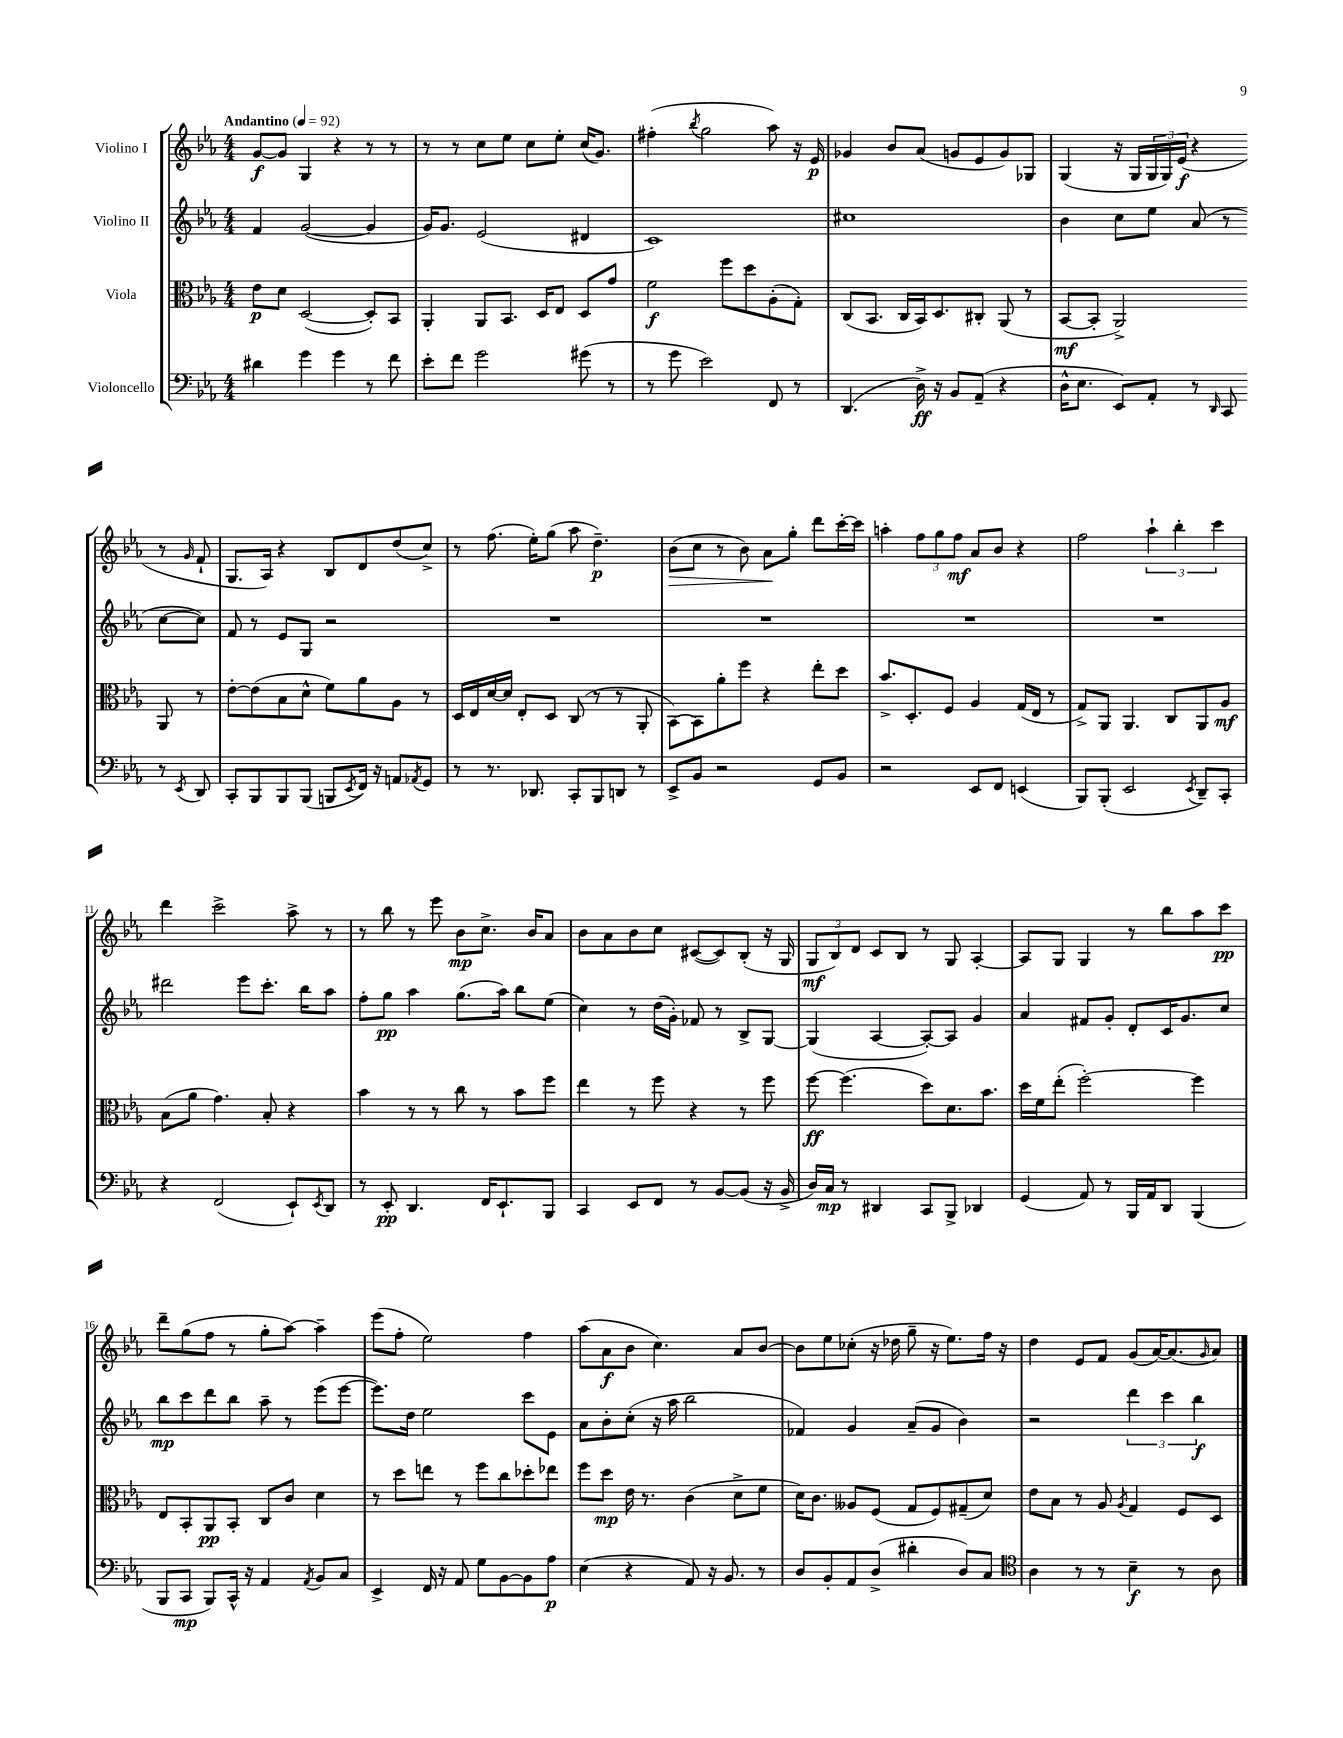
<<
\new StaffGroup <<
\new Staff = "s0" \with { instrumentName = "Violino I" } {
    \clef treble \key ees \major \numericTimeSignature \time 4/4 \tempo "Andantino" 4 = 92
    g'8~\f g'8 g4 r4 r8 r8 |
    r8 r8 c''8 ees''8 c''8 ees''8-. c''16( g'8.) |
    fis''4-.( \acciaccatura { bes''8 } g''2 aes''8) r16 ees'16\p |
    ges'4 bes'8 aes'8( g'8 ees'8 g'8) ges8 |
    g4( r16 g16 \tuplet 3/2 { g16 g16) ees'16\f( } r4 r8 \grace { g'16 } f'8-! |
    g8. aes16) r4 bes8 d'8 d''8( c''8->) |
    r8 f''8.( ees''16-.) g''8( aes''8 d''4.--\p) |
    bes'8\>( c''8 r8 bes'8) aes'8\! g''8-. d'''8 c'''16~-. c'''16 |
    a''4-. \tuplet 3/2 { f''8 g''8 f''8\mf } aes'8 bes'8 r4 |
    f''2 \tuplet 3/2 { aes''4-! bes''4-. c'''4 } |
    d'''4 c'''2-> aes''8-> r8 |
    r8 bes''8 r8 ees'''8 bes'8\mp c''8.-> bes'16 aes'8 |
    bes'8 aes'8 bes'8 c''8 cis'8~( cis'8) bes8-.( r16 g16 |
    \tuplet 3/2 { g8\mf bes8) d'8 } c'8 bes8 r8 g8 aes4~-. |
    aes8 g8 g4 r8 bes''8 aes''8 c'''8\pp |
    d'''8-- g''8( f''8 r8 g''8-. aes''8~) aes''4-- |
    ees'''8( f''8-. ees''2) f''4 |
    aes''8( aes'8\f bes'8 c''4.) aes'8 bes'8~ |
    bes'8 ees''8 ces''8-.( r16 des''16 g''8-- r16 ees''8.) f''16 r16 |
    d''4 ees'8 f'8 g'8( aes'16~) aes'8.( \grace { g'16 } aes'8) \bar "|." |
}
\new Staff = "s1" \with { instrumentName = "Violino II" } {
    \clef treble \key ees \major \numericTimeSignature \time 4/4
    f'4 g'2~( g'4 |
    g'16) g'8. ees'2( dis'4 |
    c'1) |
    cis''1 |
    bes'4 c''8 ees''8 aes'8( r8 c''8~ c''8) |
    f'8 r8 ees'8 g8 r2 |
    R1 |
    R1 |
    R1 |
    R1 |
    dis'''2 ees'''8 c'''8.-. bes''16 aes''8 |
    f''8-. g''8\pp aes''4 g''8.( aes''16) bes''8 ees''8( |
    c''4) r8 d''16( g'16-.) fes'8 r8 bes8-> g8~ |
    g4( aes4~ aes8~-.) aes8 g'4 |
    aes'4 fis'8 g'8-. d'8-. c'16 g'8. c''8 |
    bes''8\mp c'''8 d'''8 bes''8 aes''8-- r8 ees'''8( ees'''8~ |
    ees'''8.) d''16 ees''2 c'''8 ees'8 |
    aes'8 bes'8-. c''8-.( r16 aes''16 bes''2 |
    fes'4) g'4 aes'8--( g'8 bes'4) |
    r2 \tuplet 3/2 { d'''4 c'''4 bes''4\f } \bar "|." |
}
\new Staff = "s2" \with { instrumentName = "Viola" } {
    \clef alto \key ees \major \numericTimeSignature \time 4/4
    ees'8\p d'8 d2~( d8-.) bes,8 |
    aes,4-. aes,8 bes,8. d16 ees8 d8 g'8 |
    f'2\f f''8 d''8 aes8-.( g8-.) |
    c8( bes,8. c16 bes,16) d8. cis8-. aes,8( r8 |
    bes,8~\mf bes,8-. aes,2->) aes,8 r8 |
    ees'8~-. ees'8( bes8 d'8-^ f'8) aes'8 aes8 r8 |
    d16 ees16 d'16~ d'16 ees8-. d8 c8( r8 r8 aes,8-. |
    bes,8~) bes,8 aes'8-. f''8 r4 ees''8-. d''8 |
    bes'8.-> d8.-. f8 aes4 g16( ees16 r8 |
    g8->) aes,8 aes,4. c8 aes,8 aes8\mf |
    bes8( aes'8 g'4.) bes8-. r4 |
    bes'4 r8 r8 c''8 r8 bes'8 f''8 |
    ees''4 r8 f''8 r4 r8 f''8 |
    f''8~\ff f''4.( d''8) d'8. bes'8. |
    d''16 f'16 ees''8-.( f''2~-.) f''4 |
    ees8 bes,8-. aes,8\pp bes,8-. c8 c'8 d'4 |
    r8 d''8 e''8 r8 f''8 c''8 des''8-. ees''8 |
    f''8 d''8\mp ees'16 r8. c'4( d'8-> f'8 |
    d'16) c'8. aeses8 f8( g8 f8) gis8--( d'8) |
    ees'8 bes8 r8 aes8 \acciaccatura { aes8 } g4 f8 d8 \bar "|." |
}
\new Staff = "s3" \with { instrumentName = "Violoncello" } {
    \clef bass \key ees \major \numericTimeSignature \time 4/4
    dis'4 g'4 g'4 r8 f'8 |
    ees'8-. f'8 g'2 gis'8( r8 |
    r8 g'8 ees'2) f,8 r8 |
    d,4.( d16->\ff) r16 bes,8 aes,8--( r4 |
    d16-^ ees8. ees,8) aes,8-. r8 \grace { d,16 } c,8 r8 \acciaccatura { ees,8 } d,8 |
    c,8-. bes,,8 bes,,8 bes,,8( b,,8 \acciaccatura { ees,8 } f,16) r16 a,8 \acciaccatura { aes,8 } g,8 |
    r8 r8. des,8. c,8-. bes,,8 d,8 r8 |
    ees,8-> bes,8 r2 g,8 bes,8 |
    r2 ees,8 f,8 e,4( |
    bes,,8) bes,,8-.( ees,2 \acciaccatura { ees,8 } d,8--) c,8-. |
    r4 f,2( ees,8-!) \acciaccatura { ees,8 } d,8 |
    r8 ees,8-.\pp d,4. f,16 ees,8.-! bes,,8 |
    c,4 ees,8 f,8 r8 bes,8~ bes,8( r16 bes,16-> |
    d16) c16\mp r8 dis,4 c,8 bes,,8-> des,4 |
    g,4( aes,8) r8 bes,,16 aes,16 d,8 bes,,4( |
    bes,,8 c,8\mp bes,,8) c,16-^ r16 aes,4 \acciaccatura { aes,8 } bes,8 c8 |
    ees,4-> f,16 r16 aes,8 g8 bes,8~ bes,8 aes8\p |
    ees4( r4 aes,8) r16 bes,8. r8 |
    d8 bes,8-. aes,8 d8->( dis'4-. d8) c8 |
    \clef tenor aes4 r8 r8 bes4--\f r8 aes8 \bar "|." |
}
>>
>>
